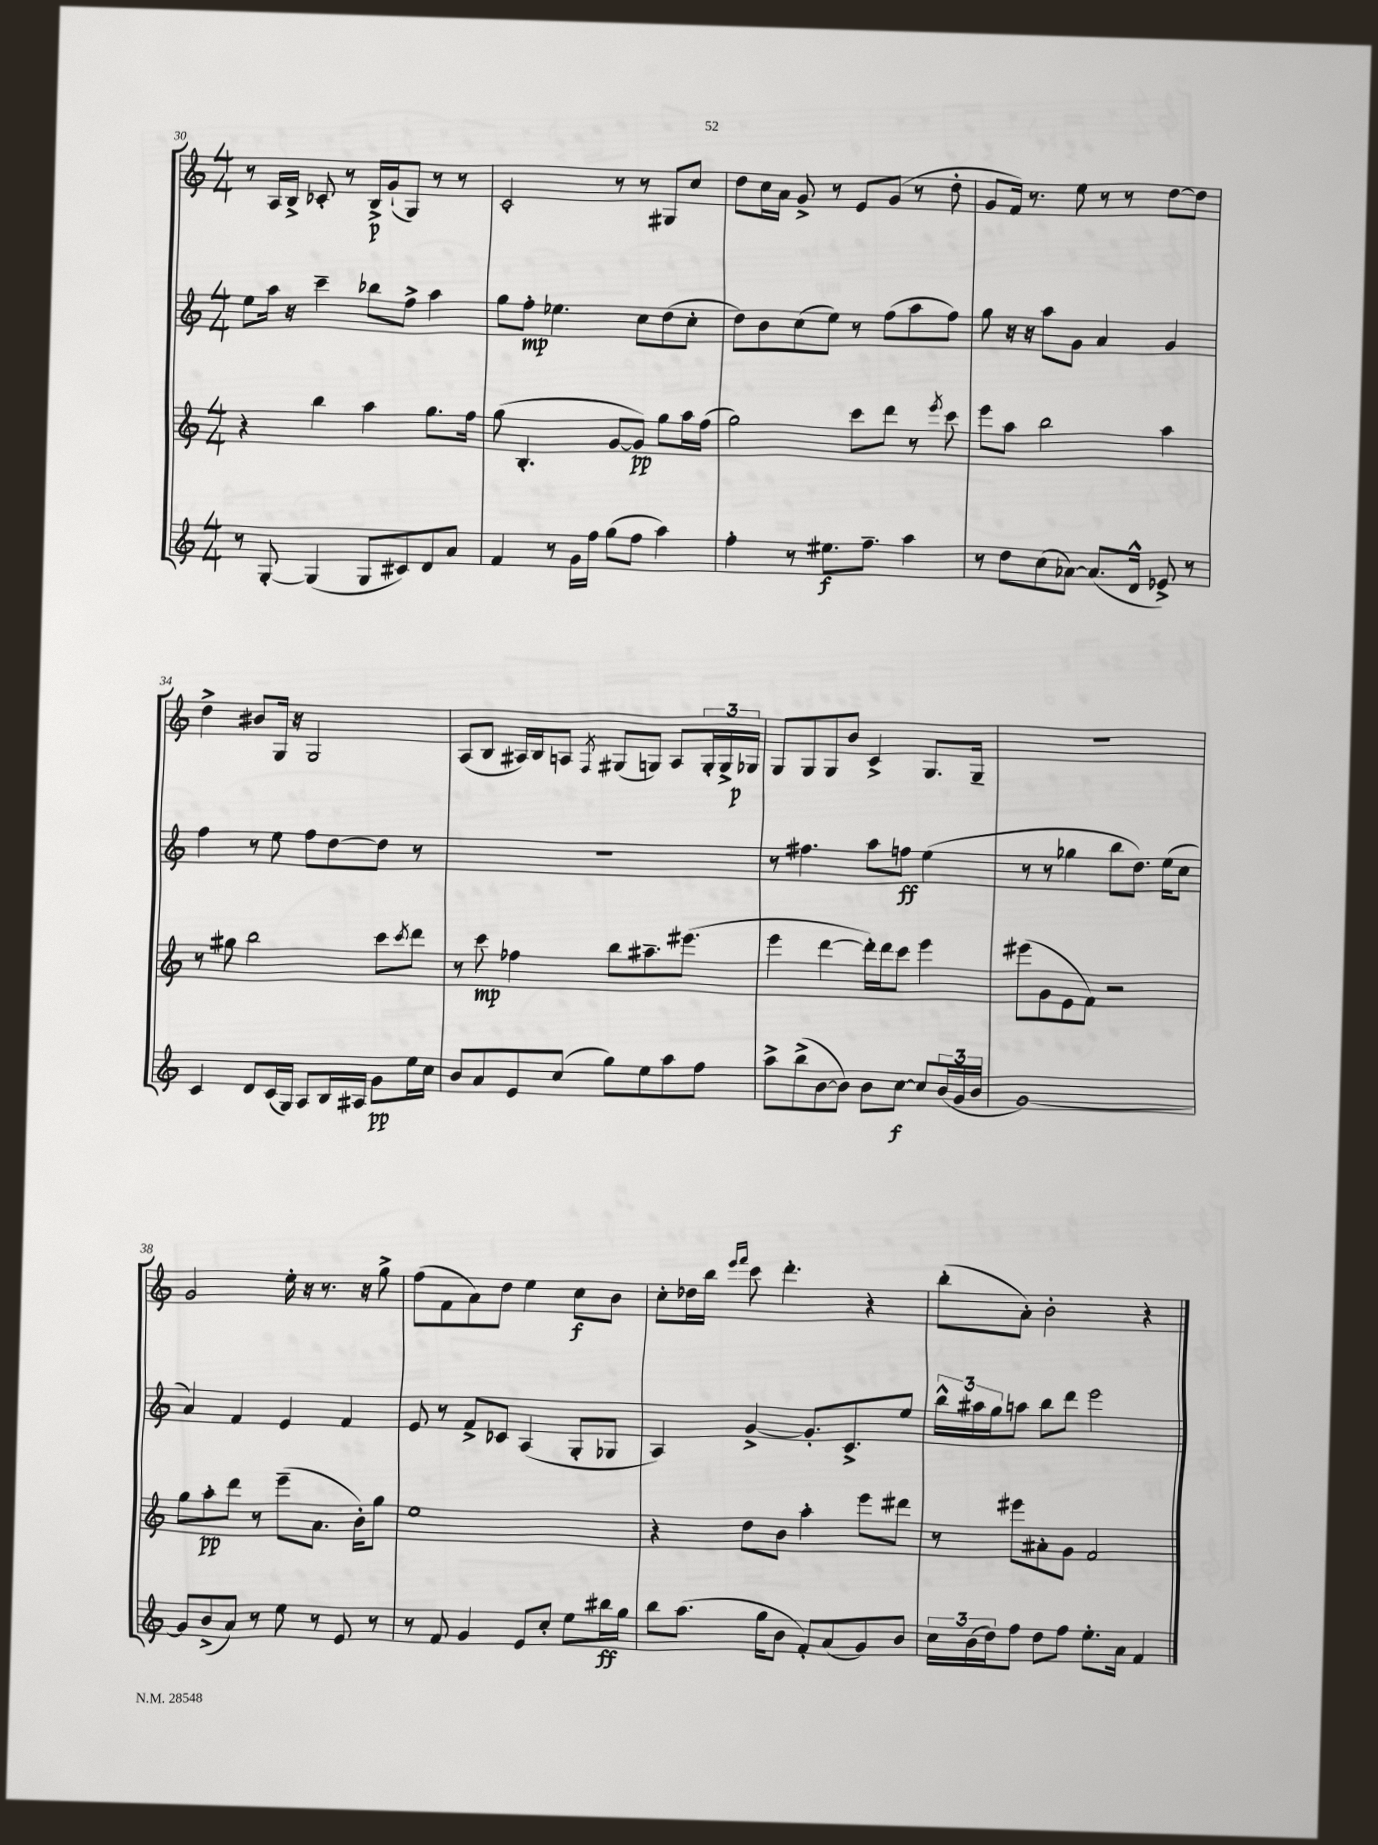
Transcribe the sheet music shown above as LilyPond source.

<<
\new StaffGroup <<
\new Staff = "s0" {
    \clef treble \key c \major \numericTimeSignature \time 4/4
    r8 a16 b16-> ces'8-. r8 b16->\p g'16-!( g8) r8 r8 |
    c'2-. r8 r8 gis8 c''8 |
    d''8 c''16 a'16 g'8-> r8 e'8 g'8( r8 d''8-. |
    g'8 f'16) r8. e''8 r8 r8 d''8~ d''8 |
    d''4-> bis'8 g16 r16 g2 |
    a8( b8 ais16) b16 a8 \acciaccatura { f8 } gis8( g8) a8 \tuplet 3/2 { g16-. g16-> ges16\p } |
    g8 g8 g8 b'8 c'4-> g8. g16-- |
    R1 |
    g'2 e''16-. r16 r8. r16 g''8-> |
    f''8( f'8 a'8) d''8 e''4 c''8\f b'8 |
    c''8-. des''16 b''16 \grace { e'''16 f'''16 } c'''8 d'''4.-. r4 |
    b''8-.( a'8-.) b'2-. r4 \bar "|." |
}
\new Staff = "s1" {
    \clef treble \key c \major \numericTimeSignature \time 4/4
    e''8 a''16 r16 c'''4-- bes''8 f''8-> a''4 |
    g''8 f''8-.\mp ees''4. c''8 d''8( c''8-. |
    d''8) b'8 c''8( e''8) r8 f''8( a''8 f''8) |
    g''8 r16 r16 a''8 g'8 a'4 g'4 |
    f''4 r8 e''8 f''8 d''8~ d''8 r8 |
    R1 |
    r8 fis''4. a''8 f''8\ff e''4( |
    r8 r8 ges''4 b''8 d''8.) e''16( c''8 |
    a'4) f'4 e'4 f'4 |
    e'8 r8 f'8-> ces'8 a4( g8-. ges8 |
    a4) g'4~-> g'8.-. c'8.-> e''8 |
    \tuplet 3/2 { b''16-^ ais''16 g''16 } a''8 b''8 d'''8 e'''2 \bar "|." |
}
\new Staff = "s2" {
    \clef treble \key c \major \numericTimeSignature \time 4/4
    r4 b''4 a''4 g''8. f''16 |
    g''8( b4.-. g'8~ g'8\pp) g''8 a''16 f''16( |
    g''2) c'''8 d'''8 r8 \acciaccatura { e'''8 } c'''8 |
    e'''8 a''8 b''2 a''4 |
    r8 gis''8 b''2 c'''8 \acciaccatura { c'''8 } d'''8 |
    r8 c'''8\mp fes''4 b''8 ais''8.-- eis'''8.( |
    e'''4 d'''4~ d'''16-.) d'''16 c'''8 e'''4 |
    eis'''8( g'8 e'8 f'8) r2 |
    g''8 a''8-.\pp d'''8 r8 e'''8--( a'8. b'16-.) g''8 |
    e''1 |
    r4 d''8 b'8 a''4-. e'''8 dis'''8 |
    r8 eis'''8 ais'8-. g'8 f'2 \bar "|." |
}
\new Staff = "s3" {
    \clef treble \key c \major \numericTimeSignature \time 4/4
    r8 g8~-. g4( g8 cis'8) d'8 a'8 |
    f'4 r8 g'16 f''16 g''8( f''8 a''4) |
    f''4-. r8 eis''8.\f f''8.-- a''4 |
    r8 d''8 c''8( aes'8~) aes'8.( d'16-^ ees'8->) r8 |
    c'4 d'8 c'16( g16) a8 b16 ais16 g'8\pp e''16 c''16 |
    b'8 a'8 e'8 c''8( g''8) e''8 a''8 f''8 |
    a''8-> b''8->( b'8~ b'8) b'8 c''8~\f c''8 \tuplet 3/2 { b'16( g'16 b'16 } |
    g'1~) |
    g'8 b'8->( a'8) r8 e''8 r8 e'8 r8 |
    r8 f'8 g'4 e'8 c''8-. e''8 bis''16\ff g''16 |
    b''8 a''8.( g''16 b'8 f'8-.) a'8( g'8) b'8 |
    \tuplet 3/2 { c''16 b'16( d''16) } f''8 d''8 f''8 e''8.-. a'16 f'4 \bar "|." |
}
>>
>>
\layout { \context { \Score currentBarNumber = #30 } }
